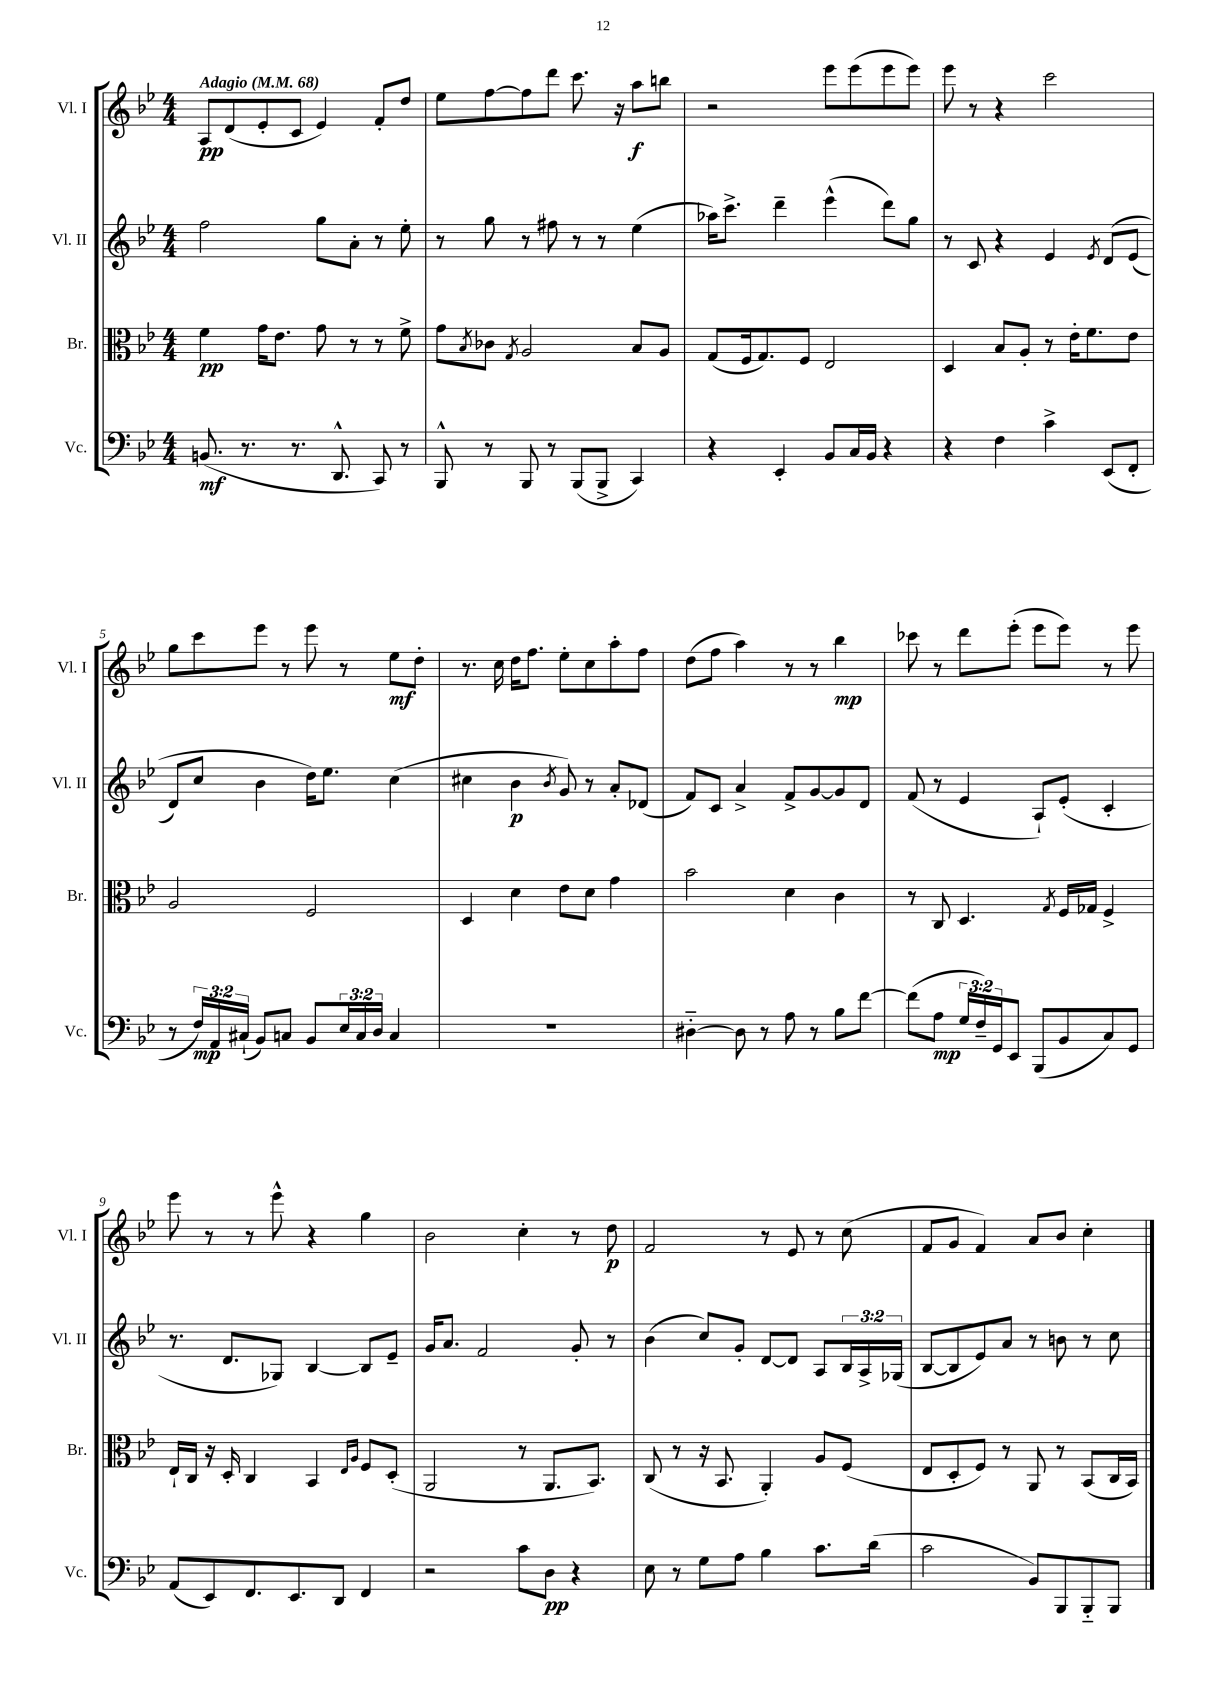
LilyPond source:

<<
\new StaffGroup <<
\new Staff = "s0" \with { instrumentName = "Vl. I" shortInstrumentName = "Vl. I" } {
    \clef treble \key bes \major \numericTimeSignature \time 4/4 \tempo "Adagio" 4 = 68
    a8\pp d'8( ees'8-. c'8 ees'4) f'8-. d''8 |
    ees''8 f''8~ f''8 d'''8 c'''8. r16 a''8\f b''8 |
    r2 ees'''8 ees'''8( ees'''8 ees'''8) |
    ees'''8 r8 r4 c'''2 |
    g''8 c'''8 ees'''8 r8 ees'''8 r8 ees''8\mf d''8-. |
    r8. c''16 d''16 f''8. ees''8-. c''8 a''8-. f''8 |
    d''8( f''8 a''4) r8 r8 bes''4\mp |
    ces'''8 r8 d'''8 ees'''8-.( ees'''8 ees'''8) r8 ees'''8 |
    ees'''8 r8 r8 ees'''8-^ r4 g''4 |
    bes'2 c''4-. r8 d''8\p |
    f'2 r8 ees'8 r8 c''8( |
    f'8 g'8 f'4) a'8 bes'8 c''4-. \bar "|." |
}
\new Staff = "s1" \with { instrumentName = "Vl. II" shortInstrumentName = "Vl. II" } {
    \clef treble \key bes \major \numericTimeSignature \time 4/4 \override Staff.TupletNumber.text = #tuplet-number::calc-fraction-text
    f''2 g''8 a'8-. r8 ees''8-. |
    r8 g''8 r8 fis''8 r8 r8 ees''4( |
    aes''16) c'''8.-> d'''4-- ees'''4-^( d'''8) g''8 |
    r8 c'8 r4 ees'4 \acciaccatura { ees'8 } d'8\( ees'8( |
    d'8) c''8 bes'4 d''16\) ees''8. c''4( |
    cis''4 bes'4\p \acciaccatura { bes'8 } g'8) r8 a'8-. des'8( |
    f'8) c'8 a'4-> f'8-> g'8~ g'8 d'8 |
    f'8( r8 ees'4 a8-!) ees'8-.( c'4-. |
    r8. d'8. ges8) bes4~ bes8 ees'8-- |
    g'16 a'8. f'2 g'8-. r8 |
    bes'4( c''8) g'8-. d'8~ d'8 a8 \tuplet 3/2 { bes16 a16-> ges16( } |
    bes8~ bes8 ees'8) a'8 r8 b'8 r8 c''8 \bar "|." |
}
\new Staff = "s2" \with { instrumentName = "Br." shortInstrumentName = "Br." } {
    \clef alto \key bes \major \numericTimeSignature \time 4/4
    f'4\pp g'16 ees'8. g'8 r8 r8 f'8-> |
    g'8 \acciaccatura { bes8 } ces'8 \acciaccatura { g8 } a2 bes8 a8 |
    g8( f16 g8.) f8 ees2 |
    d4 bes8 a8-. r8 ees'16-. f'8. ees'8 |
    a2 f2 |
    d4 d'4 ees'8 d'8 g'4 |
    bes'2 d'4 c'4 |
    r8 c8 d4. \acciaccatura { g8 } f16 ges16 f4-> |
    ees16-! c16 r16 d16-. c4 bes,4 \grace { ees16 a16 } f8 d8-.( |
    a,2 r8 a,8. bes,8.) |
    c8( r8 r16 bes,8. a,4-.) a8 f8( |
    ees8 d8-. f8) r8 a,8 r8 bes,8( c16 bes,16) \bar "|." |
}
\new Staff = "s3" \with { instrumentName = "Vc." shortInstrumentName = "Vc." } {
    \clef bass \key bes \major \numericTimeSignature \time 4/4 \override Staff.TupletNumber.text = #tuplet-number::calc-fraction-text
    b,8.\mf( r8. r8. d,8.-^ c,8) r8 |
    bes,,8-^ r8 bes,,8 r8 bes,,8( bes,,8-> c,4) |
    r4 ees,4-. bes,8 c16 bes,16 r4 |
    r4 f4 c'4-> ees,8( f,8-. |
    r8 \tuplet 3/2 { f16\mp) a,16 cis16-!( } bes,8) c8 bes,8 \tuplet 3/2 { ees16 c16 d16 } c4 |
    r1 |
    dis4~-_ dis8 r8 a8 r8 bes8 f'8~ |
    f'8( a8\mp \tuplet 3/2 { g16 f16--) g,16 } ees,8 bes,,8( bes,8 c8) g,8 |
    a,8( ees,8) f,8. ees,8. d,8 f,4 |
    r2 c'8 d8\pp r4 |
    ees8 r8 g8 a8 bes4 c'8. d'16( |
    c'2 bes,8) bes,,8 bes,,8-_ bes,,8 \bar "|." |
}
>>
>>
